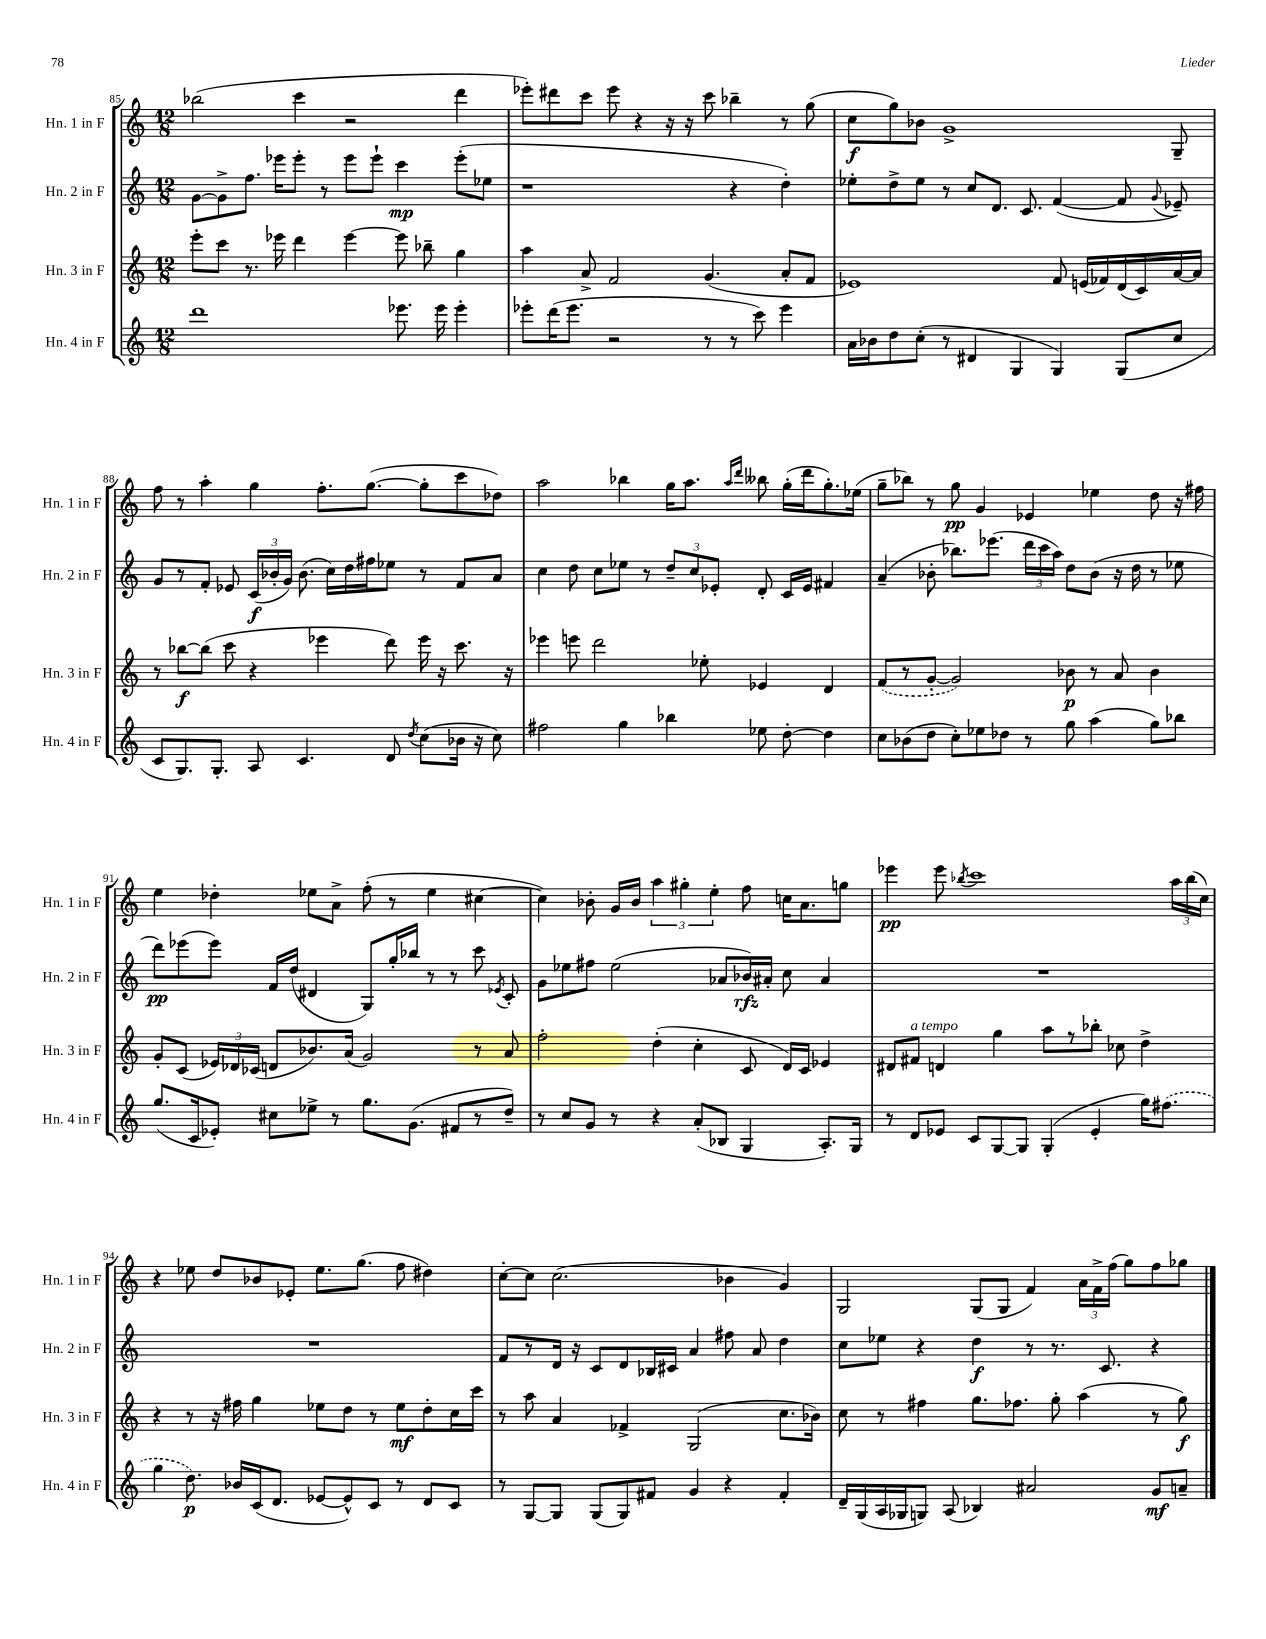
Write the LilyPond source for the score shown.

<<
\new StaffGroup <<
\new Staff = "s0" \with { instrumentName = "Hn. 1 in F" shortInstrumentName = "Hn. 1 in F" } {
    \clef treble \key c \major \numericTimeSignature \time 12/8
    \autoBeamOff bes''2( c'''4 r2 d'''4 |
    ees'''8[-.) dis'''8 c'''8] ees'''8 r4 r16 r16 c'''8 bes''4-- r8 g''8( |
    c''8[\f g''8) bes'8] g'1-> g8-- |
    f''8 r8 a''4-. g''4 f''8.[-. g''8.]~( g''8[-. c'''8 des''8]) |
    a''2 bes''4 g''16[ a''8.] \grace { a''16[ d'''16] } beses''8 g''16[-.( d'''16 g''8.-.) ees''16]( |
    g''8[-- bes''8]) r8 g''8\pp g'4 ees'4 ees''4 d''8 r16 fis''16 |
    e''4 des''4-. ees''8[ a'8]-> f''8-.( r8 ees''4 cis''4~ |
    cis''4) bes'8-. g'16[ bes'16] \tuplet 3/2 { a''4 gis''4-. e''4-. } f''8 c''16[ a'8. g''8] |
    ees'''4\pp ees'''8 \acciaccatura { bes''8 } c'''1 \tuplet 3/2 { a''16[ bes''16( c''16]) } |
    r4 ees''8 d''8[ bes'8 ees'8]-. ees''8.[ g''8.]( f''8 dis''4) |
    c''8[~-. c''8] c''2.( bes'4 g'4) |
    g2 g8[( g8] f'4) \tuplet 3/2 { a'16[ f'16-> f''16]( } g''8[) f''8 ges''8] \bar "|." |
}
\new Staff = "s1" \with { instrumentName = "Hn. 2 in F" shortInstrumentName = "Hn. 2 in F" } {
    \clef treble \key c \major \numericTimeSignature \time 12/8
    \autoBeamOff g'8[~ g'8-> f''8.] ees'''16[ ees'''8]-. r8 ees'''8[ ees'''8]-! c'''4\mp ees'''8[-.( ees''8] |
    r1 r4 d''4-.) |
    ees''8[-. d''8-> ees''8] r8 c''8[ d'8.] c'8. f'4~( f'8 \appoggiatura { g'8 } ees'8--) |
    g'8[ r8 f'8]-. ees'8 \tuplet 3/2 { c'16[\f( bes'16-. g'16]) } bes'8.( c''16[) d''16 fis''16 ees''8] r8 f'8[ a'8] |
    c''4 d''8 c''8[ ees''8] r8 \tuplet 3/2 { d''8[-- c''8 ees'8]-. } d'8-. c'16[ ees'16] fis'4 |
    a'4--( bes'8-. bes''8.[) ees'''8.]( \tuplet 3/2 { d'''16[ c'''16 a''16]) } d''8[ bes'8]( r16 d''16 r8 ees''8 |
    d'''8[\pp) ees'''8( ees'''8]) f'16[ d''16]( dis'4 g8[) g''16-. bes''16] r8 r8 c'''8 \acciaccatura { ees'8 } c'8-. |
    g'8[ ees''8 fis''8] ees''2( aes'8[ bes'16\rfz) ais'16]-. c''8 ais'4 |
    R1. |
    R1. |
    f'8[ r8 d'16] r16 c'8[ d'8 bes16 cis'16] a'4 fis''8 a'8 d''4 |
    c''8[ ees''8] r4 d''4\f r8 r8. c'8. r4 \bar "|." |
}
\new Staff = "s2" \with { instrumentName = "Hn. 3 in F" shortInstrumentName = "Hn. 3 in F" } {
    \clef treble \key c \major \numericTimeSignature \time 12/8
    \autoBeamOff e'''8[-. c'''8] r8. ees'''16 d'''4 ees'''4~ ees'''8 bes''8-- g''4 |
    a''4 a'8-> f'2 g'4.( a'8[-. f'8] |
    ees'1) f'8 e'16[( fes'16) d'16( c'16) a'16~ a'16] |
    r8 bes''8[~\f bes''8]( c'''8 r4 ees'''4 d'''8) ees'''16 r16 c'''8. r16 |
    ees'''4 e'''8 d'''2 ees''8-. ees'4 d'4 |
    \once \slurDashed f'8[( r8 g'8]~-. g'2) bes'8\p r8 a'8 bes'4 |
    g'8[-. c'8]( \tuplet 3/2 { ees'16[) des'16 ces'16]( } d'8[ bes'8.) a'16]( g'2) r8 a'8 |
    f''2-. d''4-.( c''4-. c'8 d'16[) c'16] ees'4 |
    dis'8[ fis'8]^\markup { \italic "a tempo" } d'4 g''4 a''8[ r8 bes''8]-. ces''8 d''4-> |
    r4 r8 r16 fis''16 g''4 ees''8[ d''8] r8 ees''8[\mf d''8-. c''16 c'''16] |
    r8 a''8 a'4 fes'4-> g2( c''8.[ bes'16]) |
    c''8 r8 fis''4 g''8.[ fes''8.] g''8-. a''4( r8 g''8\f) \bar "|." |
}
\new Staff = "s3" \with { instrumentName = "Hn. 4 in F" shortInstrumentName = "Hn. 4 in F" } {
    \clef treble \key c \major \numericTimeSignature \time 12/8
    \autoBeamOff d'''1 ees'''8. ees'''16 ees'''4-. |
    ees'''8[-. d'''16( ees'''8.] r2 r8 r8 c'''8) ees'''4 |
    a'16[ bes'16 d''8 c''8]-.( r8 dis'4 g4 g4) g8[( c''8] |
    c'8[ g8.) g8.]-. a8 c'4. d'8 \acciaccatura { d''8 } c''8[( bes'16] r16 c''8) |
    fis''2 g''4 bes''4 ees''8 d''8~-. d''4 |
    c''8[ bes'8( d''8] c''8[-.) ees''8 des''8] r8 g''8 a''4( g''8[) bes''8] |
    g''8.[( c'16 ees'8]-.) cis''8[ ees''8]-> r8 g''8.[ g'8.]( fis'8[ r8 d''8]--) |
    r8 c''8[ g'8] r8 r4 a'8[-.( bes8] g4 a8.[-.) g16] |
    r8 d'8[ ees'8] c'8[ g8~ g8] g4-.( ees'4-. g''16[) \once \slurDashed fis''8.]( |
    g''4 d''8.\p) bes'16[ c'16( d'8.] ees'8[~ ees'8-^) c'8] r8 d'8[ c'8] |
    r8 g8[~ g8] g8[( g8) fis'8] g'4 r4 fis'4-. |
    d'16[-- g16( a16 ges16 g8]) a8( bes4) ais'2 g'8[\mf a'8]-- \bar "|." |
}
>>
>>
\layout { \context { \Score currentBarNumber = #85 } }
